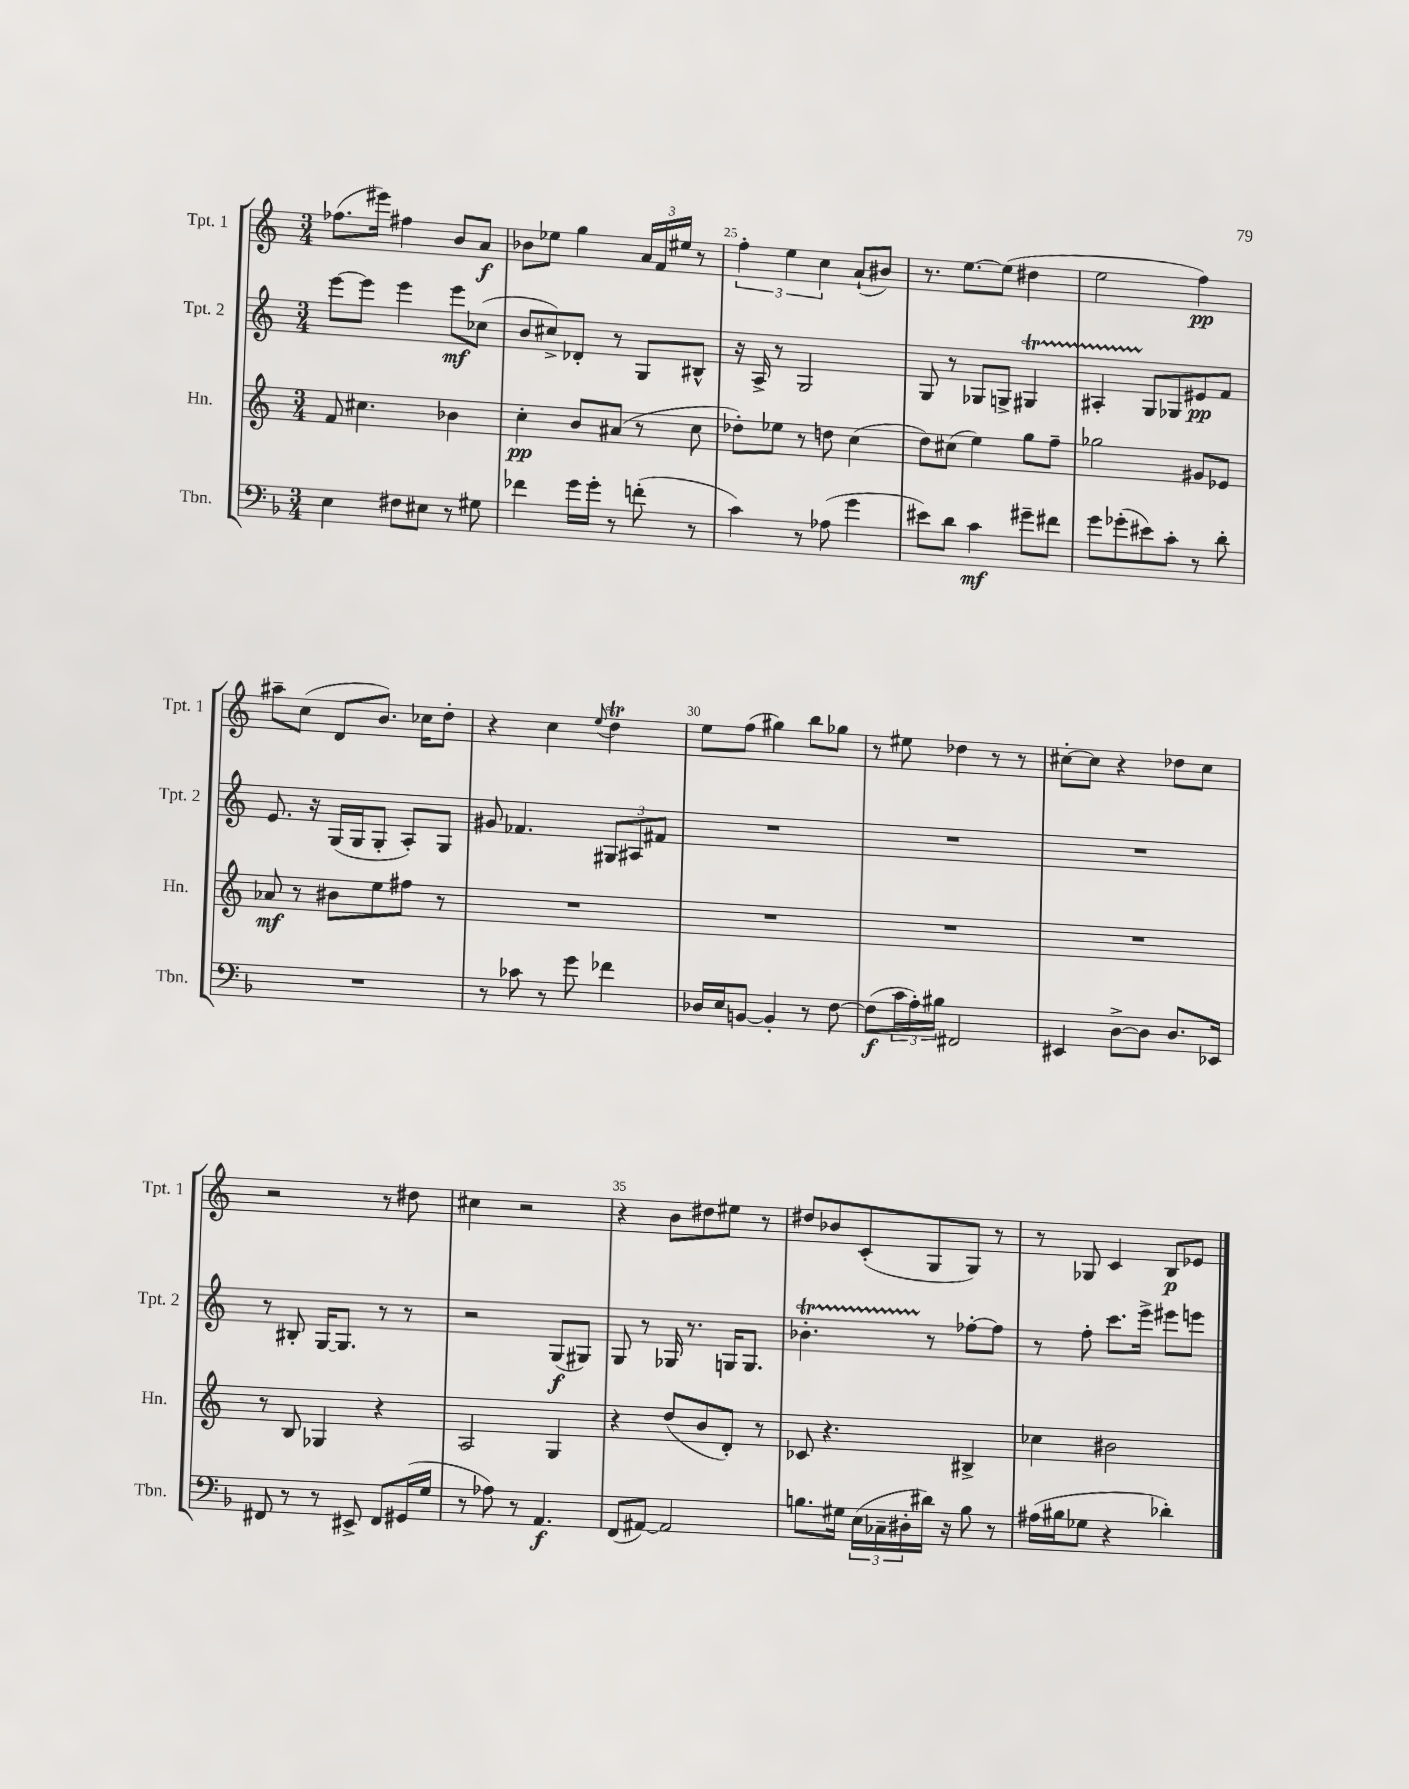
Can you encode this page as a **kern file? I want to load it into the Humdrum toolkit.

**kern	**kern	**kern	**kern
*staff4	*staff3	*staff2	*staff1
*clefF4	*clefG2	*clefG2	*clefG2
*k[b-]	*k[]	*k[]	*k[]
*M3/4	*M3/4	*M3/4	*M3/4
4E\	8f/	[8eee\L	(8.ff-\L
.	4.cc#\	8eee\]J	.
.	.	.	16eee#\Jk)
8F#\L	.	4eee\	4ff#\
8E#\J	.	.	.
8r	4b-\	8eee\L	8b/L
8G#\	.	(8cc-\J	8a/J
=	=	=	=
4f-\	4cc'\	8b/L	8b-\L
.	.	8cc#^/)	8ee-\J
16g\LL	8b/L	8d-'/J	4gg\
16g'\JJ	.	.	.
8r	(8a#/J	8r	.
(8f'\	8r	8G/L	24a/LL
.	.	.	24f/
.	.	.	24ee#/JJ
8r	8cc\	8B#^^/J	8r
=	=	=	=
4c\)	8dd-'\L)	16r	6ff'\
.	.	16A^/	.
.	8ee-\J	8r	.
.	.	.	6ee\
8r	8r	2G/	.
.	.	.	6cc\
(8A-\	8dd\	.	.
4g\	(4cc\	.	(8a`/L
.	.	.	8b#/J)
=	=	=	=
8e#\L)	8dd\L)	8G/	8.r
8d\J	(8cc#\J	8r	.
.	.	.	[8.ee\L
4c\	4ee\)	8G-/L	.
.	.	8G^/J	(8ee\]J
8g#~\L	8gg\L	4G#/	4dd#\
8f#\J	8ff~\J	.	.
=	=	=	=
8g\L	2gg-\	4A#'/	2ee\
(8g-'\	.	.	.
8e#\)	.	8G/L	.
8c'\J	.	8G-/	.
8r	8g#/L	8e#/	4ff\)
8d'\	8e-/J	8f/J	.
=	=	=	=
2.r	8a-/	8.e/	8aa#~\L
.	8r	.	(8cc\J
.	.	16r	.
.	8b#\L	(16G/LL	8d/L
.	.	16G/J	.
.	8ee\	8G'/J	8.b/J)
.	8ff#\J	8A'/L)	.
.	.	.	16cc-\LK
.	8r	8G/J	8dd'\J
=	=	=	=
8r	2.r	8g#/	4r
8c-\	.	4.f-/	.
8r	.	.	4cc\
8g\	.	.	.
.	.	.	8qqee/
4f-\	.	12G#/L	4dd\
.	.	12A#/	.
.	.	12f#/J	.
=	=	=	=
16D-/LL	2.r	2.r	8ee\L
16E/J	.	.	.
[8BB/J	.	.	(8ff\J
4BB'/]	.	.	4gg#\)
8r	.	.	8bb\L
[8F\	.	.	8gg-\J
=	=	=	=
(8F\]L	2.r	2.r	8r
24c\L	.	.	8ee#\
24A'\)	.	.	.
24B#\JJ	.	.	.
2FF#/	.	.	4dd-\
.	.	.	8r
.	.	.	8r
=	=	=	=
4EE#/	2.r	2.r	[8cc#'\L
.	.	.	8cc#\]J
[8D^\L	.	.	4r
8D\]J	.	.	.
8.D/L	.	.	8dd-\L
.	.	.	8cc#\J
16EE-/Jk	.	.	.
=	=	=	=
8FF#/	8r	8r	2r
8r	8B/	8B#'/	.
8r	4G-/	[16G/LK	.
.	.	8.G/]J	.
8EE#^/	.	.	.
8FF#/L	4r	8r	8r
(16GG#/L	.	8r	8dd#\
16G/JJ	.	.	.
=	=	=	=
8r	2A/	2r	4cc#\
8A-\)	.	.	.
8r	.	.	2r
4.AA/	.	.	.
.	4G/	(8G/L	.
.	.	8G#/J)	.
=	=	=	=
(8FF/L	4r	8G/	4r
[8AA#/J)	.	8r	.
2AA#/]	(8dd/L	16G-/	8b\L
.	.	8.r	.
.	8b/	.	8dd#\
.	8d'/J)	16G/LK	8ee#\J
.	.	8.G/J	.
.	8r	.	8r
=	=	=	=
8.B\L	8c-/	4.b-'\	8dd#/L
.	4.r	.	8b-/
16G#\Jk	.	.	.
(24E\LL	.	.	(8c'/
24C-~\	.	.	.
24D#'\	.	.	.
16d#\JJ)	.	8r	8G/
16r	.	.	.
8B\	4B#^/	[8ff-'\L	8G/J)
8r	.	8ff-\]J	8r
=	=	=	=
(16A#\LL	4cc-\	8r	8r
16B#\J	.	.	.
8G-\J	.	8ff'\	8G-/
4r	2b#\	8.ccc\L	4c/
.	.	16eee^\Jk	.
4d-'\)	.	8eee#\L	8B/L
.	.	8eee\J	8e-/J
==	==	==	==
*-	*-	*-	*-
